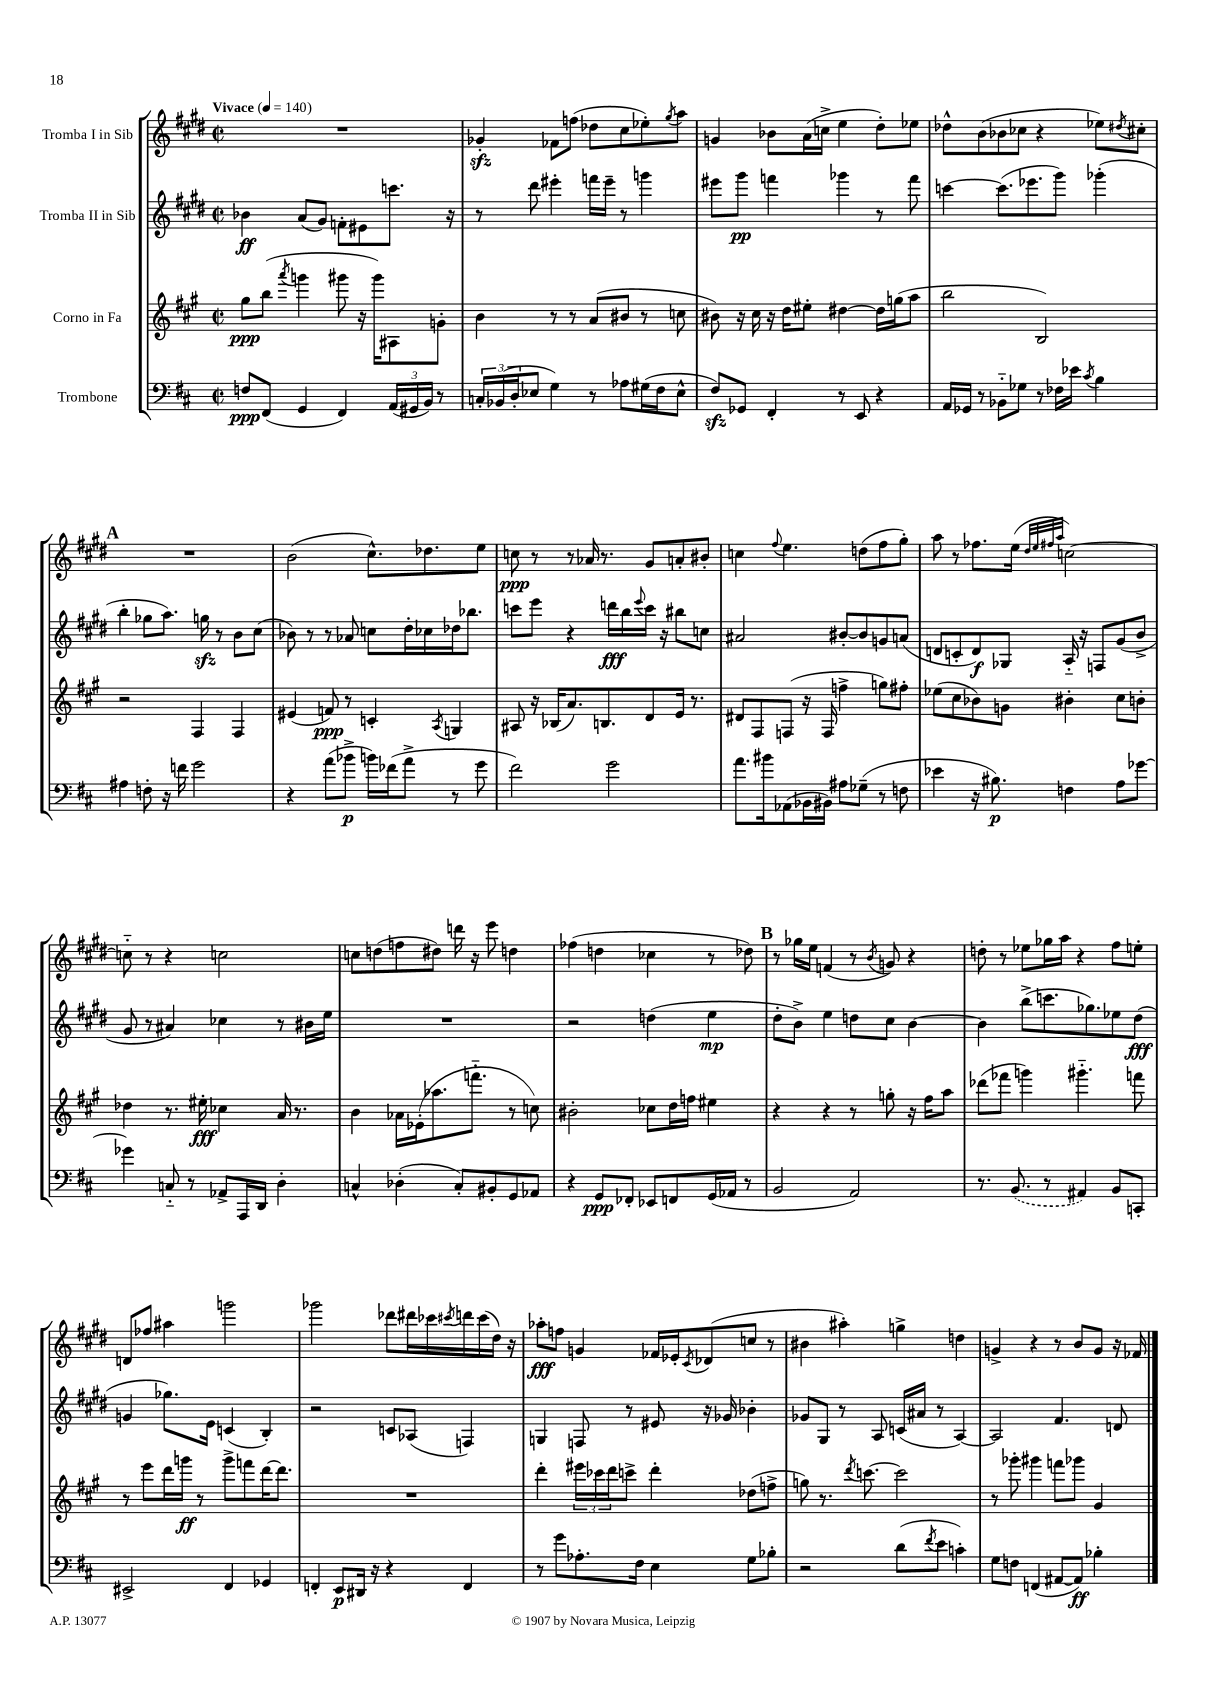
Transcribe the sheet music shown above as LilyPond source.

<<
\new StaffGroup <<
\new Staff = "s0" \with { instrumentName = "Tromba I in Sib" } {
    \clef treble \key e \major \defaultTimeSignature \time 2/2 \tempo "Vivace" 4 = 140
    R1 |
    ges'4-.\sfz fes'8 f''8( des''8 cis''8 ees''8-.) \acciaccatura { gis''8 } a''8 |
    g'4 bes'8 a'16( c''16-> e''4 dis''8-.) ees''8 |
    des''8-^ b'8( bes'8 ces''8 r4 ees''8) \acciaccatura { dis''8 } cis''8-. |
    \mark \markup { \bold "A" } R1 |
    b'2( cis''8.-^) des''8. e''8 |
    c''8\ppp r8 r8 aes'16 r8. gis'8 a'8-. bis'8-. |
    c''4 \appoggiatura { fis''8 } e''4. d''8( fis''8 gis''8-.) |
    a''8 r8 fes''8. e''16( \grace { dis''32 e''32 fis''32 a''32 } c''2~) |
    c''8-_ r8 r4 c''2 |
    c''8 d''8( f''8 dis''8) d'''16 r16 e'''8 d''4 |
    fes''4( d''4 ces''4 r8 des''8) |
    \mark \markup { \bold "B" } r8 ges''16 e''16 f'4( r8 \acciaccatura { b'8 } g'8) r4 |
    d''8-. r8 ees''8 ges''16 a''16 r4 fis''8 e''8-. |
    d'8 fes''8 ais''4 g'''2 |
    ges'''2 des'''8 dis'''16 ces'''16 \acciaccatura { cis'''8 } d'''16 cis'''16( dis''16) r16 |
    aes''8-.\fff f''8 g'4 fes'16 ees'16-. \acciaccatura { cis'8 } des'8( c''8 r8 |
    bis'4 ais''4-.) g''4-> d''4 |
    g'4-> r4 r8 b'8 g'8 r16 fes'16 \bar "|." |
}
\new Staff = "s1" \with { instrumentName = "Tromba II in Sib" } {
    \clef treble \key e \major \defaultTimeSignature \time 2/2
    bes'4\ff a'8( gis'8) f'8-. eis'8 c'''8. r16 |
    r8 dis'''8 eis'''4-. f'''16 eis'''16-- r8 g'''4 |
    eis'''8 gis'''8\pp f'''4 ges'''4 r8 f'''8 |
    c'''4~ c'''8.( ees'''8. gis'''8) ges'''4-.( |
    \mark \markup { \bold "A" } b''4-. ges''8 a''8.) g''16\sfz r8 b'8 cis''8( |
    bes'8) r8 r8 aes'8 c''8 dis''16-. ces''16 des''16 bes''8. |
    c'''8 e'''8 r4 d'''16\fff b''16 \appoggiatura { e'''8 } c'''16 r16 bis''8 c''8 |
    ais'2 bis'8~-. bis'8 g'8 a'8( |
    d'8 c'8-. d'8\f) ges8 a16-_ r16 f8 gis'8( b'8-> |
    gis'8 r8 ais'4) ces''4 r8 bis'16 e''16 |
    R1 |
    r2 d''4( e''4\mp |
    \mark \markup { \bold "B" } dis''8-. b'8->) e''4 d''8 cis''8 b'4~ |
    b'4 b''8->( c'''8. ges''8.) ees''8 dis''8\fff( |
    g'4 ges''8.) e'16 c'4( b4-.) |
    r2 c'8 aes8( f4) |
    g4 f8 r8 eis'8 r16 ges'16 bes'4-. |
    ges'8 gis8 r8 a8 c'16( ais'16 r8 a4~) |
    a2 fis'4. d'8 \bar "|." |
}
\new Staff = "s2" \with { instrumentName = "Corno in Fa" } {
    \clef treble \key a \major \defaultTimeSignature \time 2/2
    gis''8\ppp b''8( \acciaccatura { a'''8 } g'''4 gis'''8 r16 gis'''16) ais8 g'8-. |
    b'4 r8 r8 a'8( bis'8 r8 c''8 |
    bis'8) r16 cis''16 r16 d''16 eis''8-. dis''4~ dis''16 g''16( a''8 |
    b''2 b2) |
    \mark \markup { \bold "A" } r2 fis4 fis4 |
    eis'4( f'8\ppp) r8 c'4-. \acciaccatura { a8 } g4 |
    ais8 r16 bes16( a'8.) b8. d'8 e'16 r8. |
    dis'8 fis8 f8( r16 f16 f''4-> g''8) fis''8-. |
    ees''8( cis''8 bes'8) g'8 bis'4-. cis''8 b'8-. |
    des''4 r8. eis''16-.\fff ces''4 a'16 r8. |
    b'4 aes'16 ees'16-.( aes''8. f'''8.-_ r8 c''8) |
    bis'2-. ces''8 d''16 f''16 eis''4 |
    \mark \markup { \bold "B" } r4 r4 r8 g''8-. r16 fis''16 a''8 |
    des'''8( fes'''8 g'''4) gis'''4.-_ f'''8 |
    r8 e'''8 d'''16 g'''16\ff r8 g'''8-> f'''8 d'''16~ d'''8. |
    R1 |
    d'''4-. \tuplet 3/2 { eis'''16 ces'''16 d'''16 } c'''8-> d'''4-. des''8( f''8-> |
    g''8) r8. \acciaccatura { d'''8 } c'''8.~ c'''2 |
    r8 ges'''8-. gis'''4 f'''8 ges'''8 gis'4 \bar "|." |
}
\new Staff = "s3" \with { instrumentName = "Trombone" } {
    \clef bass \key d \major \defaultTimeSignature \time 2/2
    f8\ppp fis,8( g,4 fis,4) \tuplet 3/2 { a,16( gis,16 b,16) } r8 |
    \tuplet 3/2 { c16-. bes,16( d16-. } ees8 g4) r8 aes8 gis16( fis16 ees8-^ |
    fis8\sfz) ges,8 fis,4-. r8 e,8 r4 |
    a,16 ges,16 r8 bes,8-_ ges8 r8 fes16 ees'16 \acciaccatura { cis'8 } b4 |
    \mark \markup { \bold "A" } ais4 f8-. r16 f'16 g'2 |
    r4 a'8( bes'8->\p b'16) fes'16( a'8-> r8 g'8 |
    fis'2) g'2 |
    a'8. bis'16 aes,8( bes,16 bis,16) ais8 ges8--( r8 f8 |
    ees'4 r16 bis8.\p) f4 a8 ges'8~ |
    ges'4 c8-_ r8 aes,8-> a,,16 d,16 d4-. |
    c4-^ des4-.( c8-.) bis,8-. g,8 aes,8 |
    r4 g,8\ppp fes,8-. ees,8 f,8 g,16( aes,16 r8 |
    \mark \markup { \bold "B" } b,2 a,2) |
    r8. \once \slurDashed b,8.( r8 ais,4) b,8 c,8-. |
    eis,2-> fis,4 ges,4 |
    f,4-. e,8\p dis,16 r16 r4 f,4 |
    r8 g'8 aes8.-. fis16 e4 g8 bes8-. |
    r2 d'8( \acciaccatura { fis'8 } e'8 c'4-.) |
    g8 f8 f,4( ais,8~ ais,8\ff) bes4-. \bar "|." |
}
>>
>>
\layout { \context { \Score \remove "Bar_number_engraver" } }
